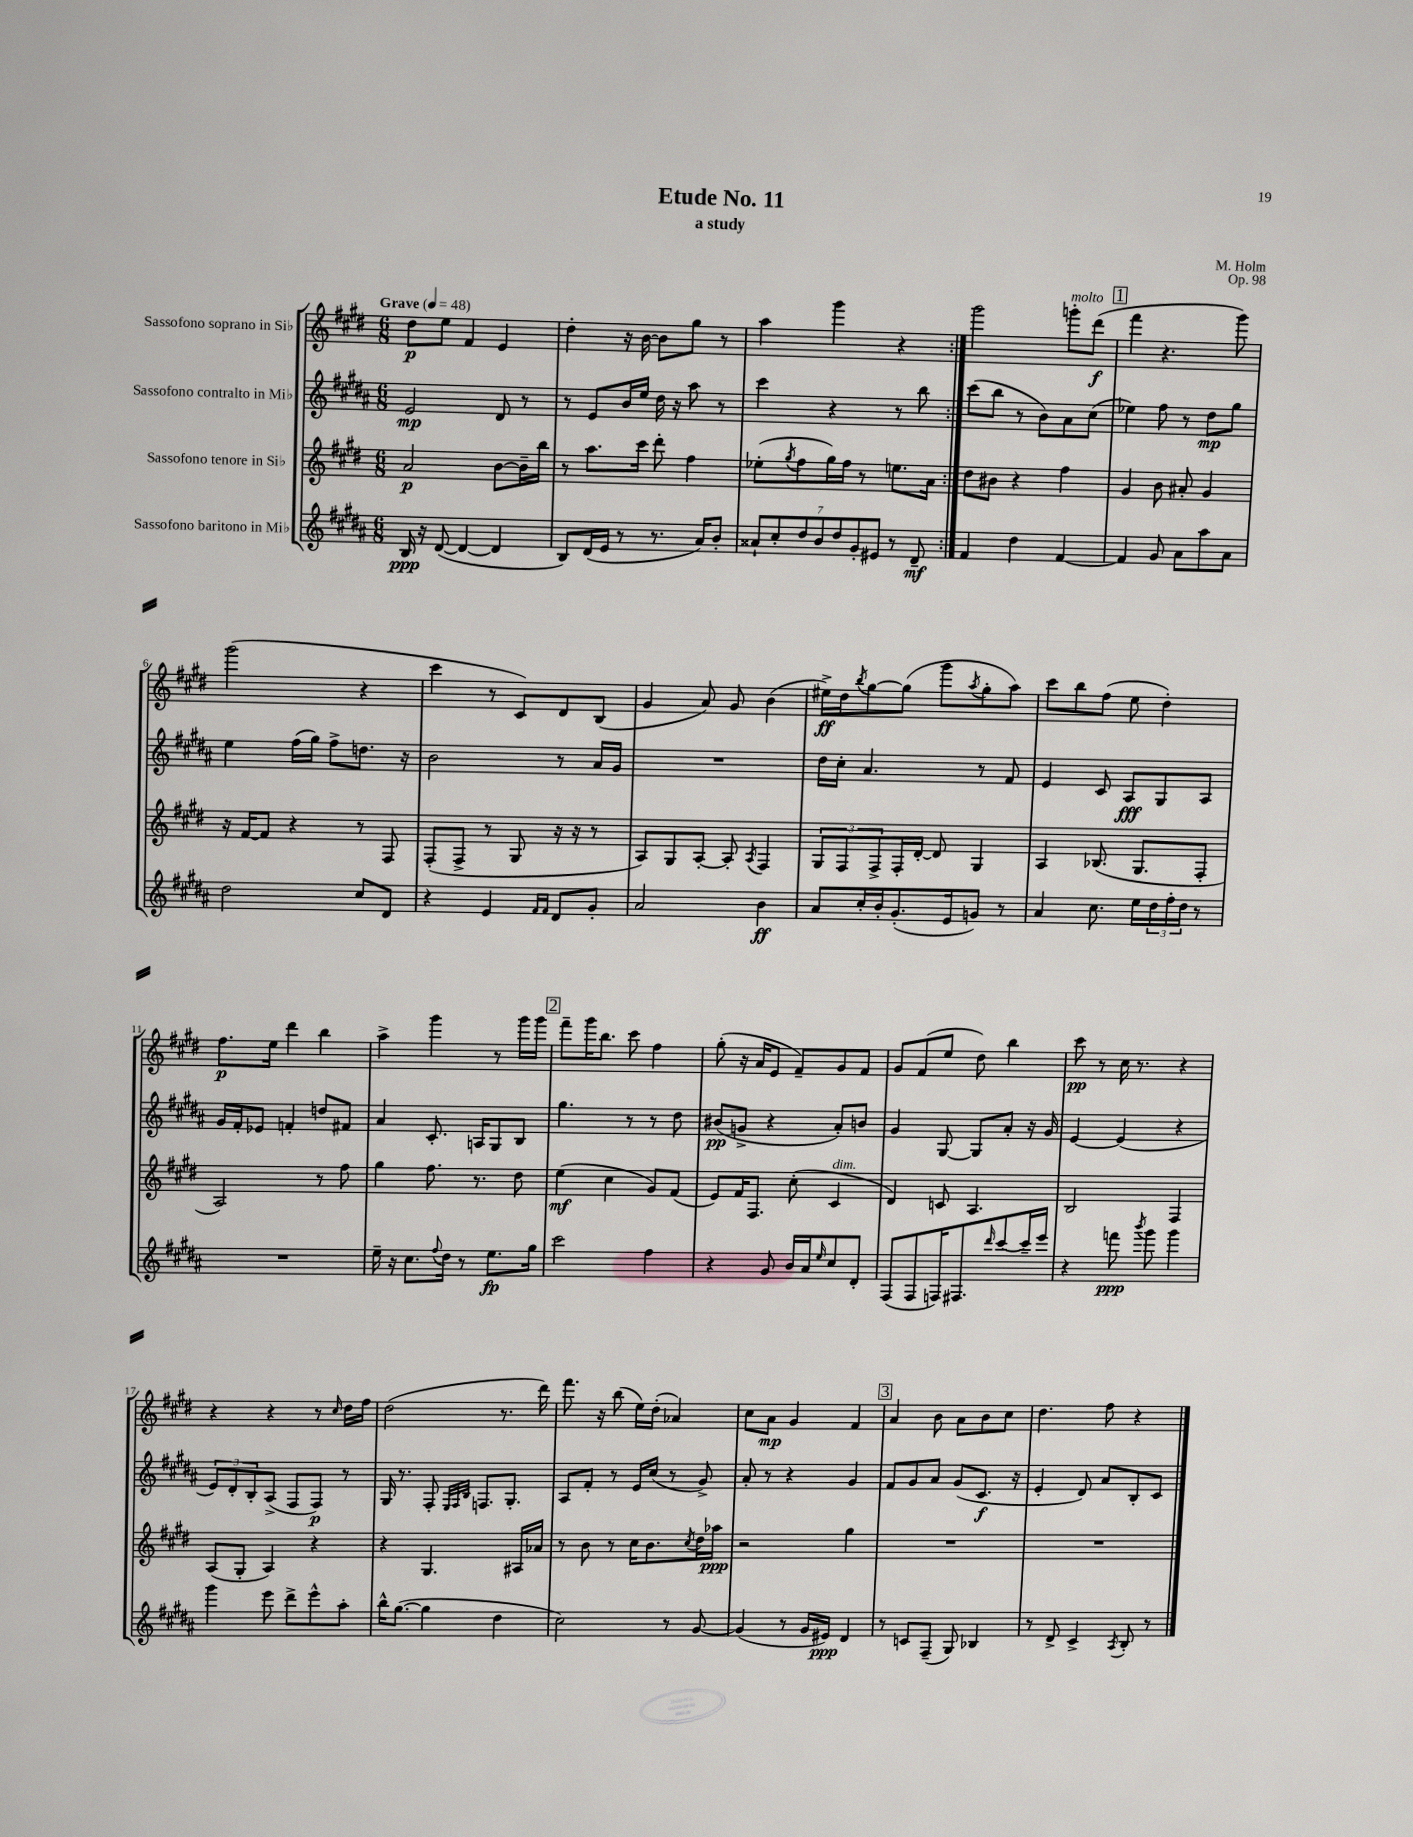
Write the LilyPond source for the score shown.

\header { title = "Etude No. 11" composer = "M. Holm" subtitle = "a study" opus = "Op. 98" }
<<
\new StaffGroup <<
\new Staff = "s0" \with { instrumentName = "Sassofono soprano in Sib" } {
    \clef treble \key e \major \numericTimeSignature \time 6/8 \tempo "Grave" 4 = 48
    \repeat volta 2 { dis''8\p e''8 fis'4 e'4 |
    dis''4-. r16 b'16~ b'8 gis''8 r8 |
    a''4 gis'''4 r4 | }
    gis'''2 g'''8-.^\markup { \italic "molto" } dis'''8\f( |
    \mark \markup { \box "1" } fis'''4 r4. gis'''8) |
    gis'''2( r4 |
    cis'''4 r8 cis'8) dis'8 b8( |
    gis'4 a'8) gis'8 b'4( |
    eis''16->\ff) dis''16 \acciaccatura { b''8 } gis''8~ gis''8( gis'''8 \acciaccatura { a''8 } gis''8-. a''8) |
    cis'''8 b''8 fis''8( e''8 dis''4-.) |
    fis''8.\p e''16 dis'''4 b''4 |
    a''4-> gis'''4 r8 gis'''16 gis'''16 |
    \mark \markup { \box "2" } fis'''8-- gis'''16 b''8. cis'''8 fis''4 |
    gis''8-.( r16 a'16 e'8 fis'8--) gis'8 fis'8 |
    gis'8 fis'8( e''8 dis''8) b''4 |
    cis'''8\pp r8 cis''16 r8. r4 |
    r4 r4 r8 \grace { cis''16 } dis''16 fis''16 |
    dis''2( r8. dis'''16) |
    fis'''8. r16 b''8( e''16) dis''16-.( aes'4) |
    cis''8 a'8\mp gis'4 fis'4 |
    \mark \markup { \box "3" } a'4 b'8 a'8 b'8 cis''8 |
    dis''4. fis''8 r4 \bar "|." |
}
\new Staff = "s1" \with { instrumentName = "Sassofono contralto in Mib" } {
    \clef treble \key b \major \numericTimeSignature \time 6/8
    \repeat volta 2 { e'2\mp dis'8 r8 |
    r8 e'8 b'16 e''16 dis''16 r16 ais''8 r8 |
    cis'''4 r4 r8 b''8 | }
    cis'''8( b''8 r8 b'8) ais'8 cis''8( |
    \mark \markup { \box "1" } ees''4) fis''8 r8 dis''8\mp gis''8 |
    e''4 fis''16( gis''16) fis''8-> d''8. r16 |
    b'2 r8 ais'16 gis'16 |
    R2. |
    dis''16 cis''16-. ais'4. r8 fis'8 |
    e'4 cis'8 ais8\fff gis8 ais8 |
    gis'16 fis'16-. ees'8 f'4-. d''8 fis'8 |
    ais'4 cis'8.-. a16 gis8 b8 |
    \mark \markup { \box "2" } gis''4. r8 r8 dis''8 |
    bis'8\pp( g'8-> r4 ais'8-.) b'8 |
    gis'4 gis8~ gis8 ais'8-. r16 gis'16 |
    e'4~ e'4( r4 |
    \tuplet 3/2 { e'8) dis'8-. b8-. } ais8->( fis8 fis8\p) r8 |
    gis16 r8. fis8-. \grace { e32 fis32 b32 } f8. gis8.-. |
    ais8 fis'8-. r8 e'16 cis''16( r8 gis'8->) |
    ais'8-. r8 r4 gis'4 |
    \mark \markup { \box "3" } fis'8 gis'8 ais'8 gis'8( cis'8.\f r16 |
    e'4-. dis'8) ais'8 b8-. cis'8 \bar "|." |
}
\new Staff = "s2" \with { instrumentName = "Sassofono tenore in Sib" } {
    \clef treble \key e \major \numericTimeSignature \time 6/8
    \repeat volta 2 { a'2\p b'8~ b'16-- b''16 |
    r8 a''8. cis'''16 dis'''8-. fis''4 |
    ees''8-.( \acciaccatura { gis''8 } fis''8 gis''16) fis''16 r8 e''8. a'16 | }
    dis''8 bis'8 r4 fis''4 |
    \mark \markup { \box "1" } gis'4 b'8 ais'8-. gis'4 |
    r16 fis'16~ fis'8 r4 r8 fis8 |
    fis8-.( fis8-> r8 gis8 r16 r16 r8 |
    a8) gis8 a8~-. a8-. \acciaccatura { a8 } fis4 |
    \tuplet 3/2 { gis8 fis8 fis8-> } fis16-. dis'16~-. dis'8 gis4 |
    a4 bes8.( gis8. fis8-. |
    a2) r8 fis''8 |
    gis''4 fis''8. r8. dis''8 |
    \mark \markup { \box "2" } e''4\mf( cis''4 gis'8) fis'8( |
    e'8) fis'16 fis8. cis''8-.( cis'4^\markup { \italic "dim." } |
    dis'4) c'8 a4. |
    b2 fis4 |
    a8( gis8-. a4) r4 |
    r4 gis4. ais16 aes'16 |
    r8 b'8 r8 cis''16 b'8. \acciaccatura { cis''8 } dis''16 aes''16\ppp |
    r2 gis''4 |
    \mark \markup { \box "3" } R2. |
    R2. \bar "|." |
}
\new Staff = "s3" \with { instrumentName = "Sassofono baritono in Mib" } {
    \clef treble \key b \major \numericTimeSignature \time 6/8
    \repeat volta 2 { b16\ppp r16 dis'8~( dis'4~ dis'4 |
    b8) dis'16( e'16 r8 r8. ais'16) b'8-. |
    \tuplet 7/4 { aisis'8-! cis''8-. dis''8 b'8 dis''8 gis'8-. eis'8 } r8 dis'8--\mf | }
    fis'4 dis''4 fis'4~ |
    \mark \markup { \box "1" } fis'4 gis'8 ais'8 ais''8 ais'8 |
    dis''2 cis''8 dis'8 |
    r4 e'4 \grace { fis'16 fis'16 } dis'8 gis'8-. |
    ais'2 b'4\ff |
    ais'8 cis''16-. b'16-. gis'8.-.( e'16 g'8) r8 |
    ais'4 cis''8. e''16 \tuplet 3/2 { dis''16 fis''16-. dis''16 } r8 |
    R2. |
    e''16-- r16 cis''8. \appoggiatura { fis''8 } dis''16 r8 e''8.\fp gis''16 |
    \mark \markup { \box "2" } cis'''2 fis''4 |
    r4 gis'8 b'16 ais'16 \grace { e''16 } cis''8 dis'8-. |
    fis8( fis8 f16) fis8. \grace { dis'''16 } cis'''8~ cis'''16-- e'''16 |
    r4 f'''8\ppp \acciaccatura { b'''8 } gis'''8 gis'''4 |
    gis'''4 e'''8 dis'''8-> e'''8-^ ais''8-. |
    b''16-^ gis''8.~( gis''4 dis''4 |
    cis''2) r8 gis'8~ |
    gis'4( r8 gis'16 eis'16\ppp) dis'4 |
    \mark \markup { \box "3" } r8 c'8 fis8--( gis8) bes4 |
    r8 dis'8-> cis'4-> \acciaccatura { ais8 } b8-. r8 \bar "|." |
}
>>
>>
